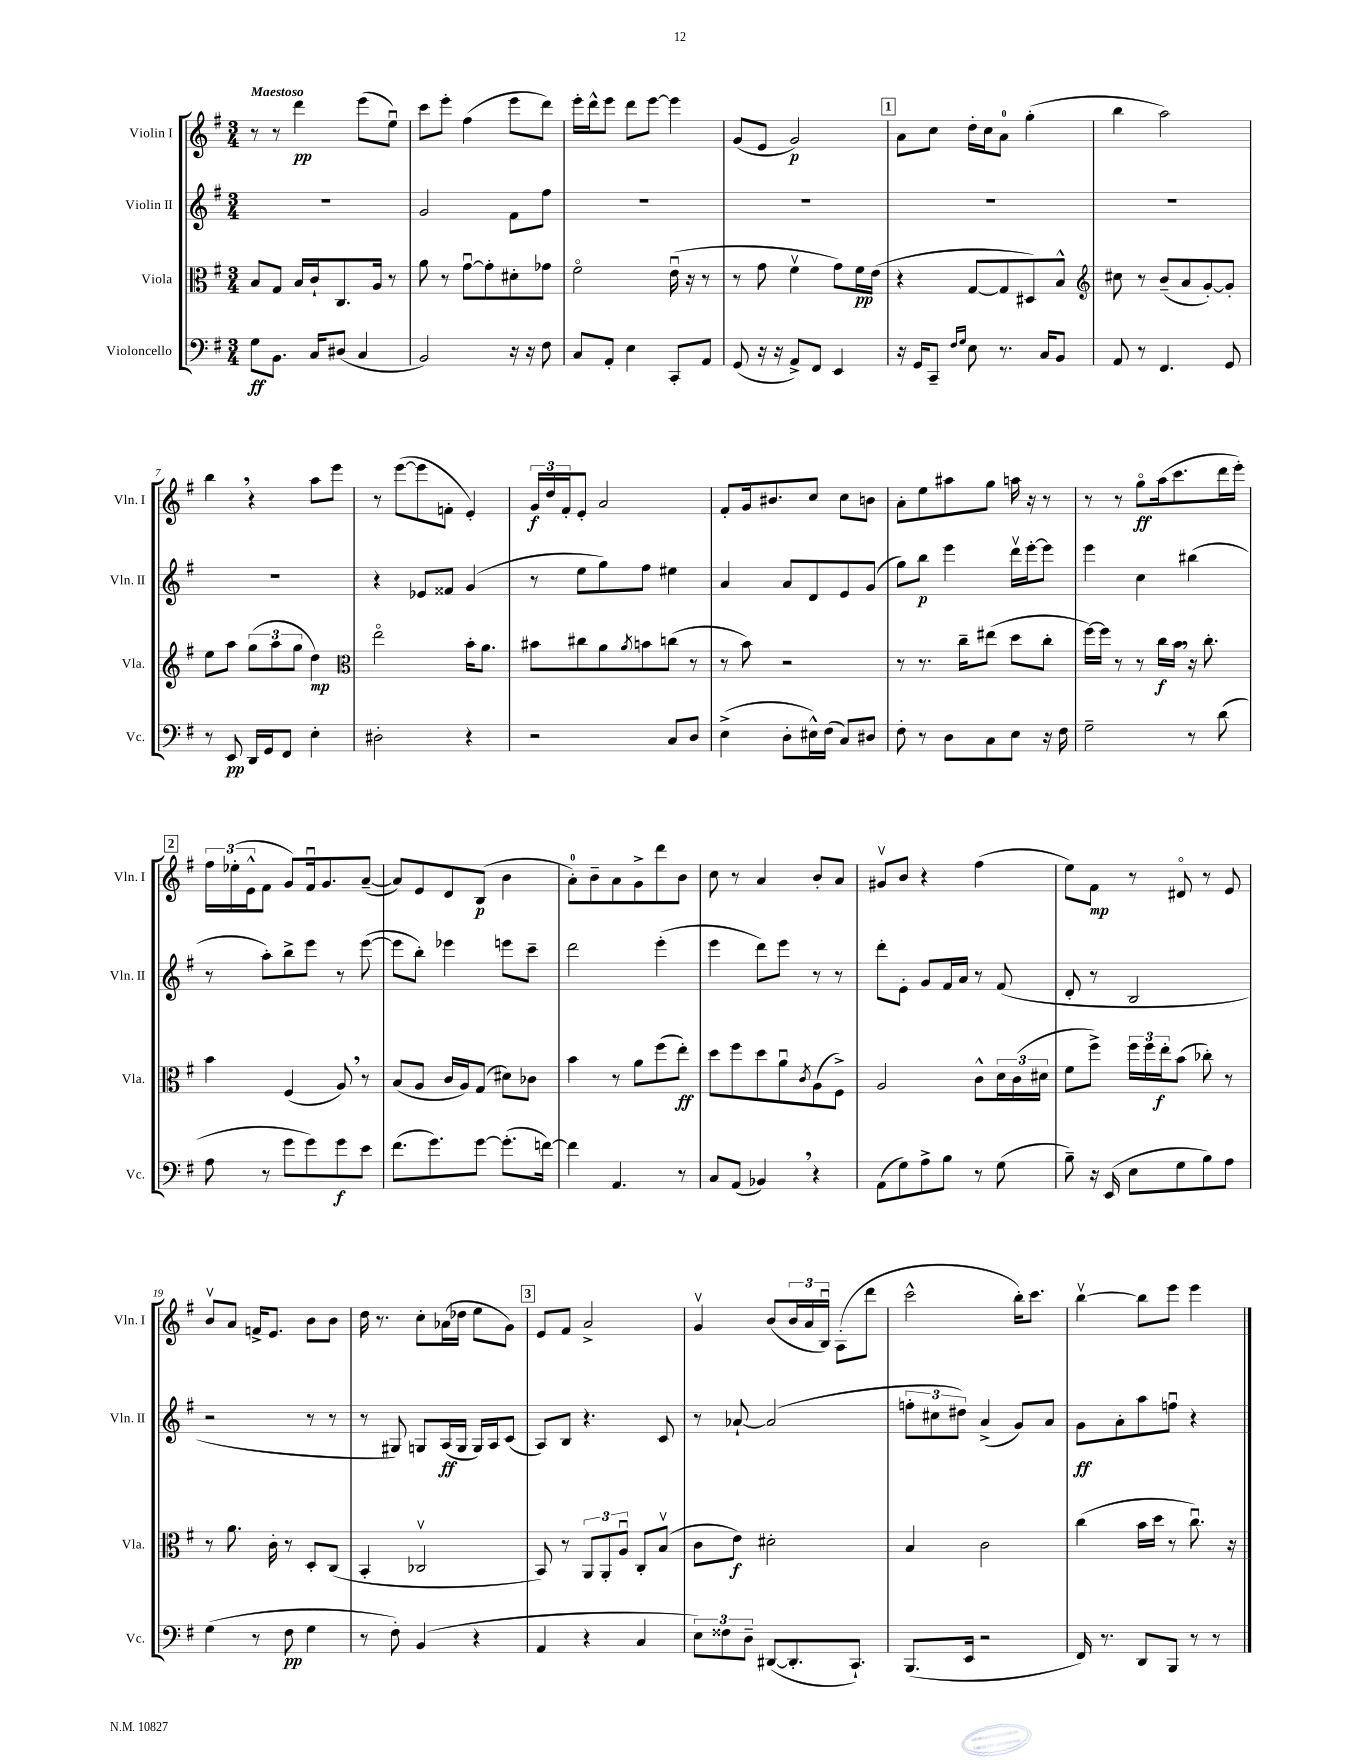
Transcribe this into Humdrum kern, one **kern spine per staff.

**kern	**dynam	**kern	**dynam	**kern	**dynam	**kern	**dynam
*part4	*part4	*part3	*part3	*part2	*part2	*part1	*part1
*staff4	*staff4	*staff3	*staff3	*staff2	*staff2	*staff1	*staff1
*I"Violoncello	*	*I"Viola	*	*I"Violin II	*	*I"Violin I	*
*I'Vc.	*	*I'Vla.	*	*I'Vln. II	*	*I'Vln. I	*
*clefF4	*	*clefC3	*	*clefG2	*	*clefG2	*
*k[f#]	*	*k[f#]	*	*k[f#]	*	*k[f#]	*
*M3/4	*	*M3/4	*	*M3/4	*	*M3/4	*
=1	=1	=1	=1	=1	=1	=1	=1
!	!	!	!	!	!	!LO:TX:a:B:t=Maestoso	!
8G\L	ff	8B/L	.	2.r	.	8r	.
8.BB\J	.	8G/J	.	.	.	8r	.
.	.	16B/LL	.	.	.	4ddd\	pp
16C/KL	.	16c`/J	.	.	.	.	.
(8D#X/J	.	8.C/	.	.	.	.	.
4C/	.	.	.	.	.	(8eee\L	.
.	.	16A/Jk	.	.	.	.	.
.	.	8r	.	.	.	8eeu\J)	.
=2	=2	=2	=2	=2	=2	=2	=2
2BB/)	.	8a\	.	2g/	.	8ccc\L	.
.	.	8r	.	.	.	8eee'\J	.
.	.	[8gu\L	.	.	.	(4ff#\	.
.	.	8g'\]	.	.	.	.	.
16r	.	8d#X'\	.	8f#\L	.	8eee\L	.
16r	.	.	.	.	.	.	.
8F#\	.	8g-X\J	.	8ff#\J	.	8ddd\J)	.
=3	=3	=3	=3	=3	=3	=3	=3
8C/L	.	2f#\	.	2.r	.	16eee'\LL	.
.	.	.	.	.	.	16ddd^^\J	.
8AA'/J	.	.	.	.	.	8eee\J	.
4E\	.	.	.	.	.	8ddd\L	.
.	.	.	.	.	.	[8eee\J	.
8CC'/L	.	(16eu\	.	.	.	4eee\]	.
.	.	16r	.	.	.	.	.
8AA/J	.	8r	.	.	.	.	.
=4	=4	=4	=4	=4	=4	=4	=4
(8GG/	.	8r	.	2.r	.	(8g/L	.
16r	.	8g\	.	.	.	8e/J	.
16r	.	.	.	.	.	.	.
8AA^/L)	.	4f#v\	.	.	.	2g/)	p
8FF#/J	.	.	.	.	.	.	.
4EE/	.	8g\L)	.	.	.	.	.
.	.	16f#\L	pp	.	.	.	.
.	.	(16e\JJ	.	.	.	.	.
!!LO:REH:place=s1:t=1
=5	=5	=5	=5	=5	=5	=5	=5
16r	.	4r	.	2.r	.	8a\L	.
16GG/KL	.	.	.	.	.	.	.
8CC~/J	.	.	.	.	.	8cc\J	.
16qqF#/LL	.	.	.	.	.	.	.
16qqG/JJ	.	.	.	.	.	.	.
8E\	.	[8G/L	.	.	.	16dd'\LL	.
.	.	.	.	.	.	16cc\J	.
8.r	.	8G/]	.	.	.	8a\J	.
.	.	8D#X/)	.	.	.	(4gg'\	.
16C/KL	.	.	.	.	.	.	.
8BB/J	.	8B^^/J	.	.	.	.	.
=6	=6	=6	=6	=6	=6	=6	=6
*	*	*clefG2	*	*	*	*	*
8AA/	.	8cc#X\	.	2.r	.	4bb\	.
8r	.	8r	.	.	.	.	.
4.FF#/	.	(8b~/L	.	.	.	2aa\)	.
.	.	8a/	.	.	.	.	.
.	.	[8g'/)	.	.	.	.	.
8GG/	.	8g'/J]	.	.	.	.	.
!!LO:LB:g=z
=7	=7	=7	=7	=7	=7	=7	=7
8r	.	8ee\L	.	2.r	.	4bb,\	.
8EE/	pp	8aa\J	.	.	.	.	.
16DD/LL	.	(12gg\L	.	.	.	4r	.
16GG/J	.	.	.	.	.	.	.
.	.	12aa\	.	.	.	.	.
8FF#/J	.	.	.	.	.	.	.
.	.	12gg\J	.	.	.	.	.
4E'\	.	4dd\)	mp	.	.	8aa\L	.
.	.	.	.	.	.	8eee\J	.
=8	=8	=8	=8	=8	=8	=8	=8
*	*	*clefC3	*	*	*	*	*
2D#X'\	.	2ee\	.	4r	.	8r	.
.	.	.	.	.	.	([8eee\L	.
.	.	.	.	8e-X/L	.	8eee\]	.
.	.	.	.	8f##X/J	.	8fn'\J	.
4r	.	16b'\KL	.	(4g/	.	4e'/)	.
.	.	8.a\J	.	.	.	.	.
=9	=9	=9	=9	=9	=9	=9	=9
2r	.	8b#X\L	.	8r	.	24g/LL	f
.	.	.	.	.	.	24dd/	.
.	.	.	.	.	.	24f#'/J	.
.	.	8cc#X\	.	8ee\L	.	8e'/J	.
.	.	8a\	.	8gg\)	.	2a/	.
.	.	8qa/	.	.	.	.	.
.	.	8bn\	.	8ff#\J	.	.	.
8C/L	.	(8ccn\J	.	4ee#X\	.	.	.
8D/J	.	8r	.	.	.	.	.
=10	=10	=10	=10	=10	=10	=10	=10
(4E^\	.	8r	.	4a/	.	8f#'/L	.
.	.	8b\)	.	.	.	16g/k	.
.	.	.	.	.	.	8.b#X/	.
8D'\L	.	2r	.	8a/L	.	.	.
16E#X^^\L)	.	.	.	8d/	.	8cc/J	.
(16F#\JJ	.	.	.	.	.	.	.
8C/L)	.	.	.	8e/	.	8cc\L	.
8D#X/J	.	.	.	(8g/J	.	8bn\J	.
=11	=11	=11	=11	=11	=11	=11	=11
8F#'\	.	8r	.	8gg\L)	.	8a'\L	.
8r	.	8.r	.	8bb\J	p	8ee\	.
8D\L	.	.	.	4eee\	.	8aa#X\	.
.	.	16cc~\KL	.	.	.	.	.
8C\	.	(8ee#X\J	.	.	.	8gg\J	.
8E\J	.	8dd\L	.	16dddv\LL	.	16aan\	.
.	.	.	.	[16eee'\J	.	16r	.
16r	.	8cc'\J	.	8eee\J]	.	8r	.
16F#\	.	.	.	.	.	.	.
=12	=12	=12	=12	=12	=12	=12	=12
2G~\	.	[16ff#\LL)	.	4eee\	.	8r	.
.	.	16ff#\JJ]	.	.	.	.	.
.	.	8r	.	.	.	8r	.
.	.	8r	.	4cc\	.	8gg\L	ff
.	.	16cc\LL	f	.	.	(16aa\k	.
.	.	16b,\JJ	.	.	.	8.ccc\	.
8r	.	16r	.	(4bb#X\	.	.	.
.	.	8.cc'\	.	.	.	.	.
(8d\	.	.	.	.	.	16ddd\L	.
.	.	.	.	.	.	16eee'\JJ)	.
!!LO:LB:g=z
!!LO:REH:place=s1:t=2
=13	=13	=13	=13	=13	=13	=13	=13
8A\	.	4b\	.	8r	.	24ff#\LL	.
.	.	.	.	.	.	(24ee-X'\	.
.	.	.	.	.	.	24e^^\J	.
8r	.	.	.	8aa'\L)	.	8f#\J	.
8g\L	.	(4F#/	.	8bb^\	.	8g/L)	.
8g\)	.	.	.	8eee\J	.	16f#u/k	.
.	.	.	.	.	.	8.g/	.
8g\	f	8A,/)	.	8r	.	.	.
8e\J	.	8r	.	([8eee\	.	([8a~/J	.
=14	=14	=14	=14	=14	=14	=14	=14
(8.f#\L	.	(8B/L	.	8eee\L]	.	8a/L])	.
.	.	8A/J	.	8bb'\J)	.	8e/	.
8.g\)	.	.	.	.	.	.	.
.	.	16c/LL	.	4eee-X\	.	8d/	.
.	.	16A/J)	.	.	.	.	.
[8g\J	.	(8G/J	.	.	.	(8B/J	p
(8.g'\L]	.	8d#X\L)	.	8eeen\L	.	4b\	.
.	.	8c-X\J	.	8ccc~\J	.	.	.
[16fn\Jk)	.	.	.	.	.	.	.
=15	=15	=15	=15	=15	=15	=15	=15
4f\]	.	4b\	.	2ddd\	.	8a'\L)	.
.	.	.	.	.	.	8b~\	.
4.AA/	.	8r	.	.	.	8a\	.
.	.	8a\L	.	.	.	8g^\	.
.	.	(8ff#\	.	(4eee'\	.	8ddd\	.
8r	.	8ee'\J)	ff	.	.	8b\J	.
=16	=16	=16	=16	=16	=16	=16	=16
8C/L	.	8dd\L	.	4eee\	.	8cc\	.
(8AA/J	.	8ff#\	.	.	.	8r	.
4BB-X,/)	.	8dd\	.	8ddd\L)	.	4a/	.
.	.	8au\	.	8eee\J	.	.	.
.	.	8qc/	.	.	.	.	.
4r	.	(8A\	.	8r	.	8b'/L	.
.	.	8F#^\J)	.	8r	.	8a/J	.
=17	=17	=17	=17	=17	=17	=17	=17
(8AA\L	.	2A/	.	8ddd'\L	.	8g#Xv/L	.
8G\)	.	.	.	8e'\J	.	8b/J	.
8A^\	.	.	.	8g/L	.	4r	.
8B\J	.	.	.	16f#/L	.	.	.
.	.	.	.	16a/JJ	.	.	.
8r	.	8c^^\L	.	8r	.	(4ff#\	.
(8G\	.	24d\L	.	(8f#/	.	.	.
.	.	(24c\	.	.	.	.	.
.	.	24d#X\JJ	.	.	.	.	.
=18	=18	=18	=18	=18	=18	=18	=18
8B~\)	.	8f#\L	.	8d'/	.	8ee\L)	.
16r	.	8ff#^\J)	.	8r	.	8f#\J	mp
(16EE/	.	.	.	.	.	.	.
8E\L	.	24ff#\LL	.	2B/	.	8r	.
.	.	24ff#\	.	.	.	.	.
.	.	24ee'\J	f	.	.	.	.
8G\	.	(8b\J	.	.	.	8d#X/	.
8B\)	.	8cc-X'\)	.	.	.	8r	.
8A\J	.	8r	.	.	.	8e/	.
!!LO:LB:g=z
=19	=19	=19	=19	=19	=19	=19	=19
(4G\	.	8r	.	2r	.	8bv/L	.
.	.	8.a\	.	.	.	8a/J	.
8r	.	.	.	.	.	16fn^/KL	.
.	.	16c'\	.	.	.	8.e/J	.
8F#\	pp	8r	.	.	.	.	.
4G\	.	8D'/L	.	8r	.	8b\L	.
.	.	(8C/J	.	8r	.	8b\J	.
=20	=20	=20	=20	=20	=20	=20	=20
8r	.	4BB'/	.	8r	.	16dd\	.
.	.	.	.	.	.	8.r	.
8F#'\)	.	.	.	8G#X/)	.	.	.
(4BB/	.	2C-Xv/	.	8Gn/L	.	8cc'\L	.
.	.	.	.	(16A/L	ff	(16a-X\L	.
.	.	.	.	16G/JJ	.	16dd-X\JJ	.
4r	.	.	.	16G/LL)	.	8ee\L	.
.	.	.	.	16A/J	.	.	.
.	.	.	.	(8c/J	.	8g\J)	.
!!LO:REH:place=s1:t=3
=21	=21	=21	=21	=21	=21	=21	=21
4AA/	.	8BB/)	.	8A/L)	.	8e/L	.
.	.	8r	.	8B/J	.	8f#/J	.
4r	.	12AA/L	.	4.r	.	2a^/	.
.	.	12AA'/	.	.	.	.	.
.	.	12Au/J	.	.	.	.	.
4C/	.	8C'/L	.	.	.	.	.
.	.	(8Bv/J	.	8c/	.	.	.
=22	=22	=22	=22	=22	=22	=22	=22
12E\L)	.	8c\L	.	8r	.	4gv/	.
12F##X\	.	.	.	.	.	.	.
.	.	8e\J)	f	[8a-X`/	.	.	.
12D~\J	.	.	.	.	.	.	.
([8DD#X/L	.	2d#X'\	.	(2a-/]	.	(8b/L	.
8.DD#'/]	.	.	.	.	.	24b/L	.
.	.	.	.	.	.	24a/	.
.	.	.	.	.	.	24Bu/JJ)	.
.	.	.	.	.	.	(8A'\L	.
8.CC`/J)	.	.	.	.	.	.	.
.	.	.	.	.	.	8ddd\J	.
=23	=23	=23	=23	=23	=23	=23	=23
(8.BBB/L	.	4B/	.	12ffn'\L	.	2ccc^^\	.
.	.	.	.	12cc#X\	.	.	.
.	.	.	.	12dd#X\J)	.	.	.
16EE/Jk	.	.	.	.	.	.	.
2r	.	2c\	.	(4a^/	.	.	.
.	.	.	.	8g/L)	.	16bb'\KL)	.
.	.	.	.	.	.	8.ccc\J	.
.	.	.	.	8a/J	.	.	.
=24	=24	=24	=24	=24	=24	=24	=24
16FF#/)	.	(4cc\	.	8g\L	ff	[4bbv\	.
8.r	.	.	.	.	.	.	.
.	.	.	.	8a'\	.	.	.
8DD/L	.	16b\LL	.	8aa\	.	8bb\L]	.
.	.	16dd\JJ	.	.	.	.	.
8BBB/J	.	8r	.	8ffnu\J	.	8eee\J	.
8r	.	8.ccu\)	.	4r	.	4eee\	.
8r	.	.	.	.	.	.	.
.	.	16r	.	.	.	.	.
==	==	==	==	==	==	==	==
*-	*-	*-	*-	*-	*-	*-	*-
